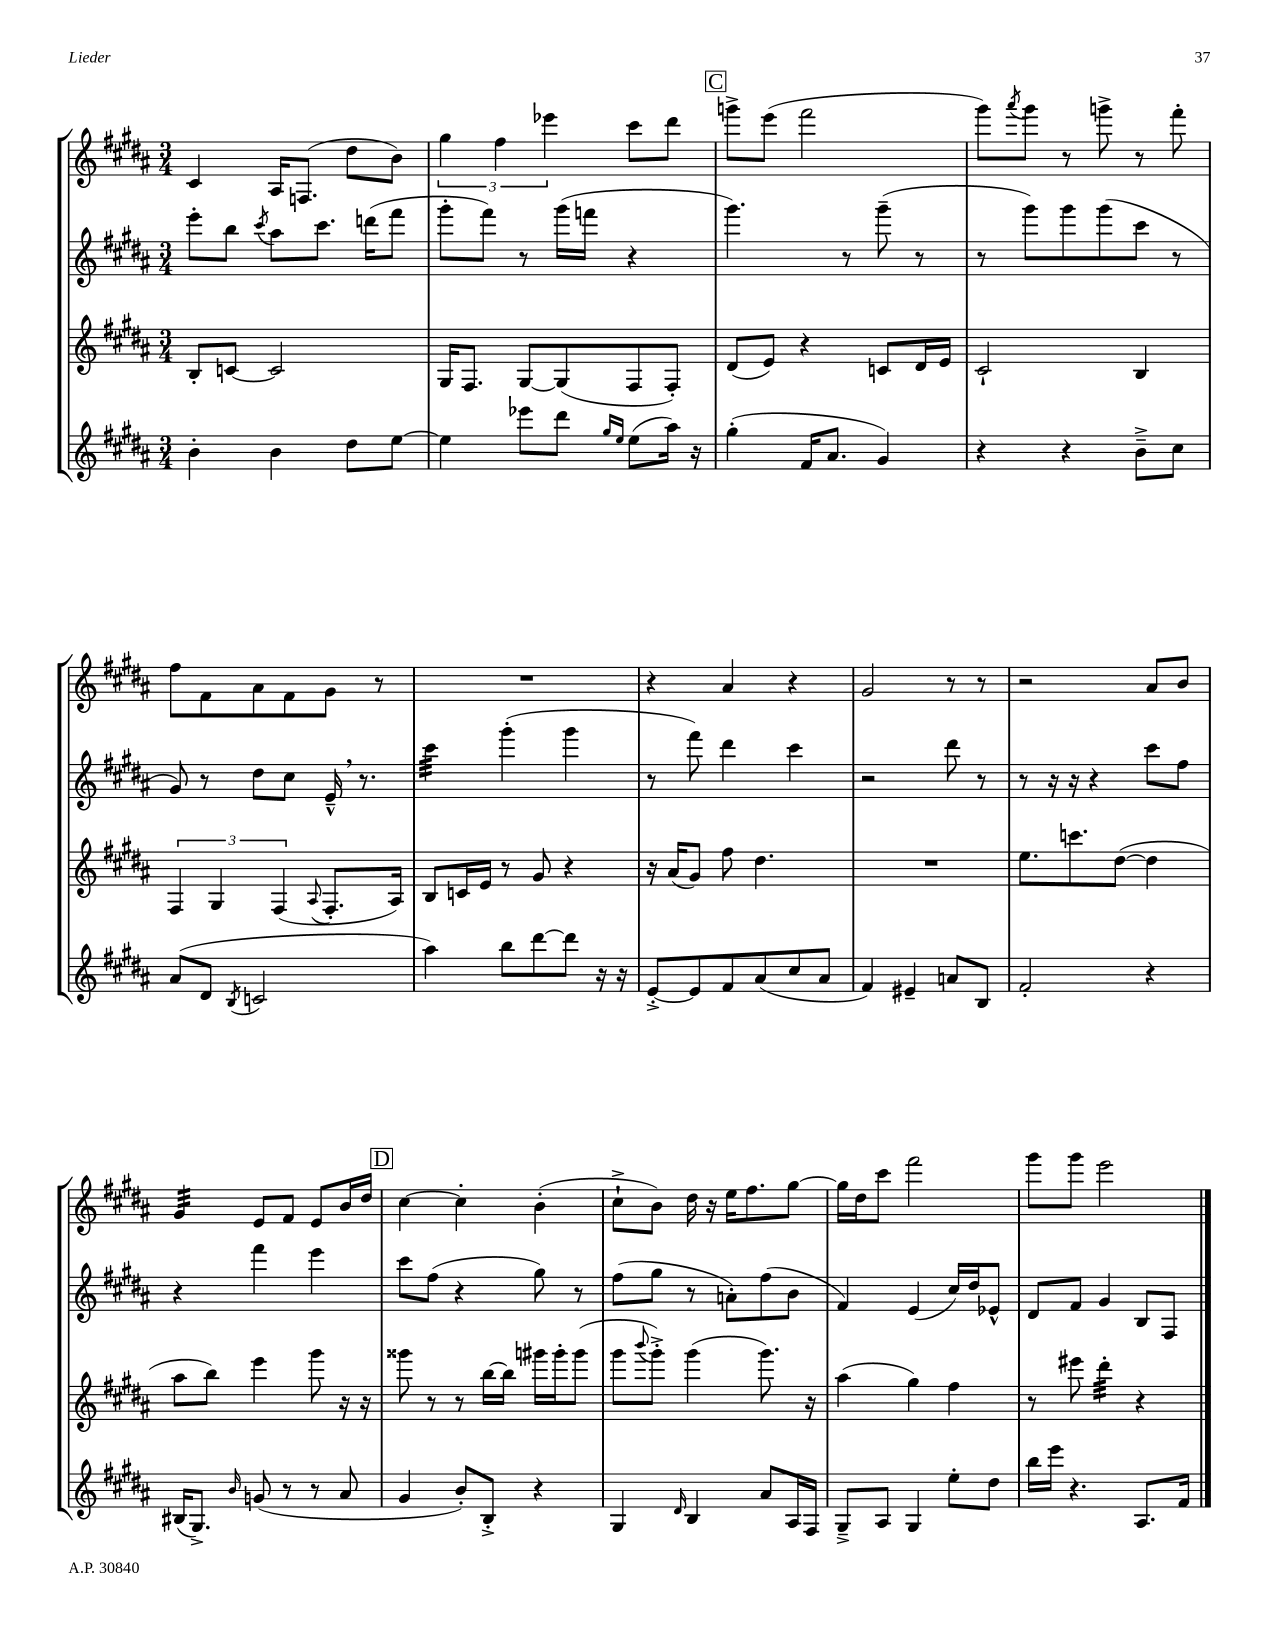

**kern	**kern	**kern	**kern
*staff4	*staff3	*staff2	*staff1
*clefG2	*clefG2	*clefG2	*clefG2
*k[f#c#g#d#a#]	*k[f#c#g#d#a#]	*k[f#c#g#d#a#]	*k[f#c#g#d#a#]
*M3/4	*M3/4	*M3/4	*M3/4
4b'	8B'	8eee'	4c#
.	[8c	8bb	.
.	.	8qccc#	.
4b	2c]	8aa#	16A#
.	.	.	(8.F
.	.	8.ccc#	.
8dd#	.	.	8dd#
.	.	(16ddd	.
[8ee	.	8fff#	8b)
=	=	=	=
4ee]	16G#	8ggg#'	6gg#
.	8.F#	.	.
.	.	8fff#)	.
.	.	.	6ff#
8eee-	[8G#	8r	.
.	.	.	6eee-
8ddd#	(8G#]	(16ggg#	.
.	.	16fff	.
16qqgg#	.	.	.
16qqee	.	.	.
(8ee	8F#	4r	8ccc#
16aa#)	8F#')	.	8ddd#
16r	.	.	.
=	=	=	=
(4gg#'	(8d#	4.ggg#)	8ggg^
.	8e)	.	(8eee
16f#	4r	.	2fff#
8.a#	.	.	.
.	.	8r	.
4g#)	8c	(8ggg#~	.
.	16d#	8r	.
.	16e	.	.
=	=	=	=
4r	2c#`	8r	8ggg#)
.	.	.	8qaaa#
.	.	8ggg#)	8ggg#
4r	.	8ggg#	8r
.	.	(8ggg#	8ggg^
8b~^	4B	8ccc#	8r
8cc#	.	8r	8fff#'
=	=	=	=
(8a#	6F#	8g#)	8ff#
8d#	.	8r	8f#
.	6G#	.	.
8qB	.	.	.
2c	.	8dd#	8a#
.	(6F#	.	.
.	.	8cc#	8f#
.	8qqA#	.	.
.	8.F#'	16e~^^	8g#
.	.	8.r	.
.	.	.	8r
.	16A#)	.	.
=	=	=	=
4aa#)	8B	4ccc#	2.r
.	16c	.	.
.	16e	.	.
8bb	8r	(4ggg#'	.
[8ddd#	8g#	.	.
8ddd#]	4r	4ggg#	.
16r	.	.	.
16r	.	.	.
=	=	=	=
[8e'^	16r	8r	4r
.	(16a#	.	.
8e]	8g#)	8fff#)	.
8f#	8ff#	4ddd#	4a#
(8a#	4.dd#	.	.
8cc#	.	4ccc#	4r
8a#	.	.	.
=	=	=	=
4f#)	2.r	2r	2g#
4e#~	.	.	.
8a	.	8ddd#	8r
8B	.	8r	8r
=	=	=	=
2f#'	8.ee	8r	2r
.	.	16r	.
.	8.ccc	16r	.
.	.	4r	.
.	([8dd#	.	.
4r	4dd#]	8ccc#	8a#
.	.	8ff#	8b
=	=	=	=
(16B#	8aa#	4r	4g#
8.G#^)	.	.	.
.	8bb)	.	.
16qqb	.	.	.
(8g	4eee	4fff#	8e
8r	.	.	8f#
8r	8ggg#	4eee	8e
8a#	16r	.	16b
.	16r	.	16dd#
=	=	=	=
4g#	8ggg##	8ccc#	[4cc#
.	8r	(8ff#	.
8b')	8r	4r	4cc#']
8B'^	[16bb	.	.
.	16bb]	.	.
4r	16ggg#	8gg#)	(4b'
.	16ggg#'	.	.
.	(8ggg#	8r	.
=	=	=	=
4G#	8ggg#	(8ff#	8cc#`^
.	8qqbbb	.	.
.	8ggg#'^)	8gg#	8b)
16qqd#	.	.	.
4B	(4ggg#	8r	16dd#
.	.	.	16r
.	.	8a')	16ee
.	.	.	8.ff#
8a#	8.ggg#)	(8ff#	.
16A#	.	8b	[8gg#
16F#	16r	.	.
=	=	=	=
8G#~^	(4aa#	4f#)	16gg#]
.	.	.	16dd#
8A#	.	.	8ccc#
4G#	4gg#)	(4e	2fff#
8ee'	4ff#	16cc#)	.
.	.	16dd#	.
8dd#	.	8e-^^	.
=	=	=	=
16bb	8r	8d#	8ggg#
16eee	.	.	.
4.r	8eee#	8f#	8ggg#
.	4ddd#'	4g#	2eee
8.A#	4r	8B	.
.	.	8F#	.
16f#	.	.	.
==	==	==	==
*-	*-	*-	*-
